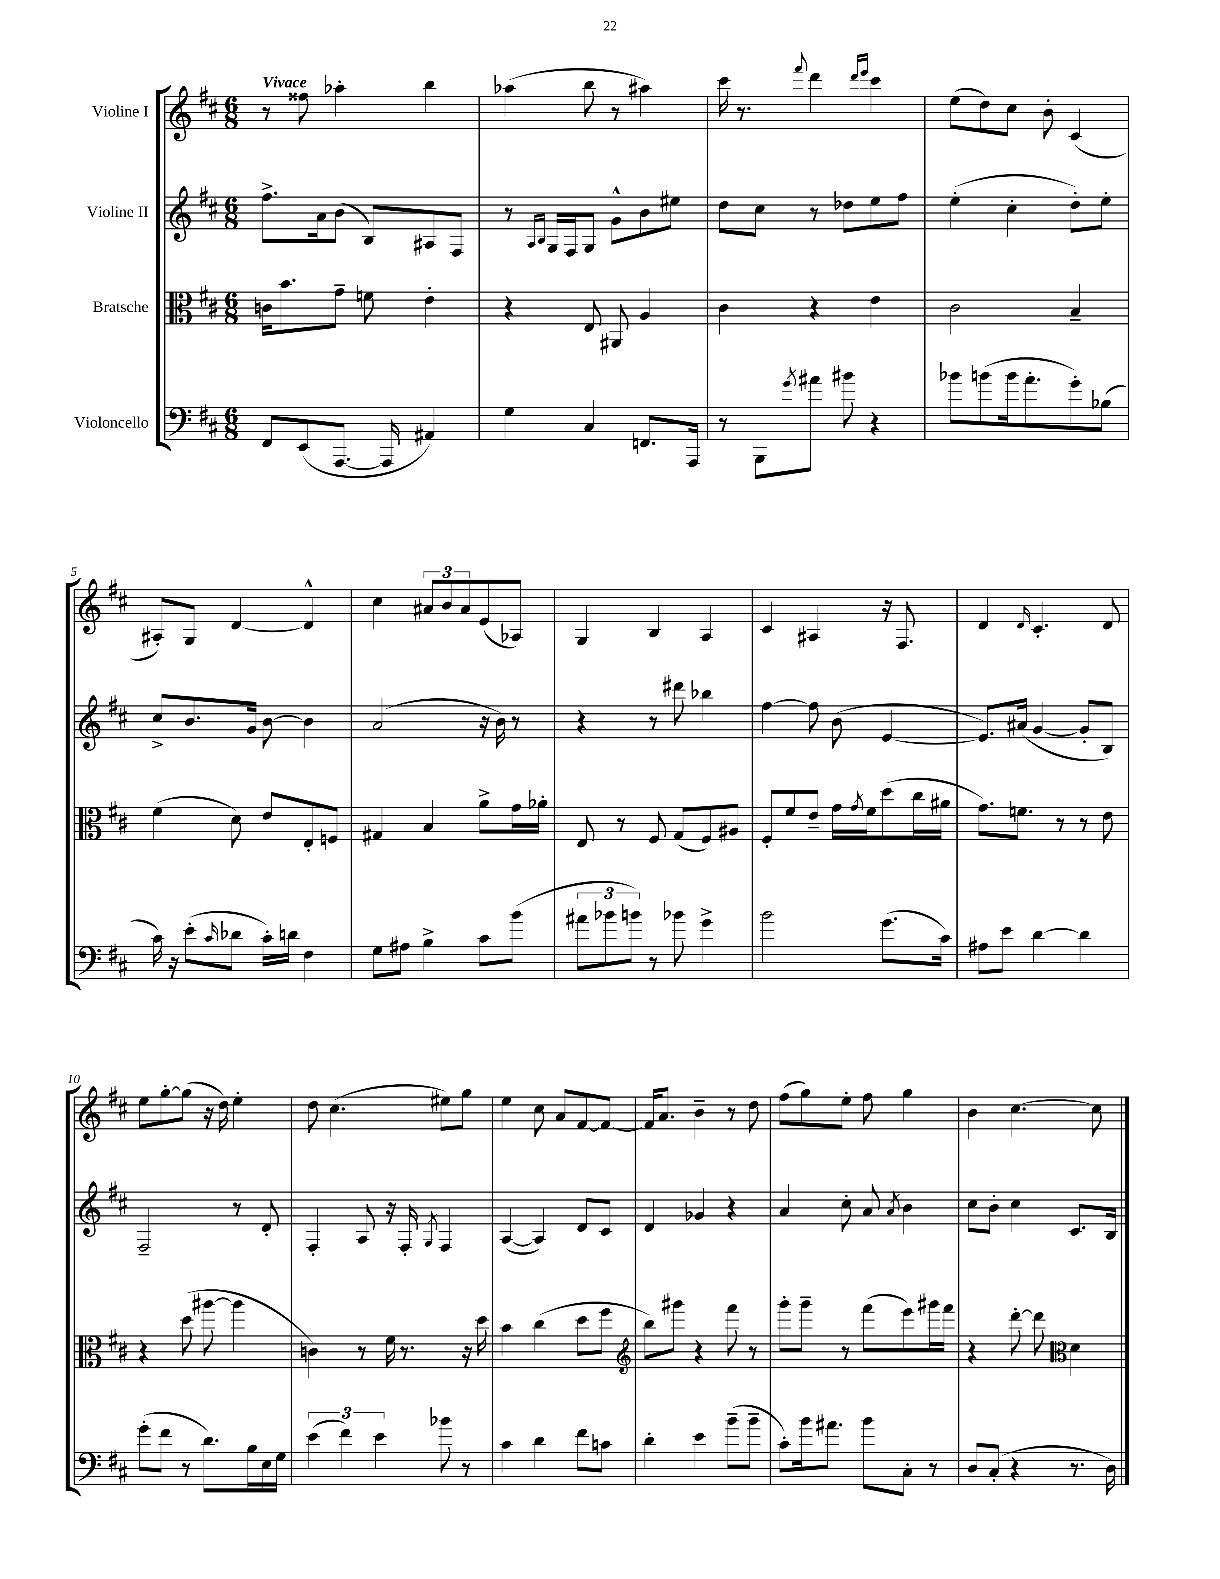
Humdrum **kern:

**kern	**kern	**kern	**kern
*staff4	*staff3	*staff2	*staff1
*clefF4	*clefC3	*clefG2	*clefG2
*k[f#c#]	*k[f#c#]	*k[f#c#]	*k[f#c#]
*M6/8	*M6/8	*M6/8	*M6/8
8FF#	16c	8.ff#^	8r
.	8.b	.	.
(8EE	.	.	8ff##
.	.	16a	.
[8.AAA	8g~	(8b	4aa-'
.	8f	8B)	.
16AAA]	.	.	.
4AA#)	4e'	8A#	4bb
.	.	8F#	.
=	=	=	=
4G	4r	8r	(4aa-
.	.	16qqA	.
.	.	16qqB	.
.	.	16G	.
.	.	16F#	.
4C#	8E	8G	8bb
.	8AA#	8g^^	8r
8.FF	4A	8b	4aa#)
.	.	8ee#	.
16AAA	.	.	.
=	=	=	=
8r	4c#	8dd	16ccc#
.	.	.	8.r
8BBB	.	8cc#	.
8qg	.	.	8qqfff#
8a#	4r	8r	4ddd
8b#	.	8dd-	.
.	.	.	16qqddd
.	.	.	16qqeee
4r	4e	8ee	4ccc#
.	.	8ff#	.
=	=	=	=
8b-	2c#	(4ee'	(8ee
(8b	.	.	8dd)
16b	.	4cc#'	8cc#
8.a'	.	.	.
.	.	.	8b'
8g')	4B~	8dd')	(4c#
(8B-	.	8ee'	.
=	=	=	=
16c#)	(4f#	8cc#^	8A#')
16r	.	.	.
(8e'	.	8.b	8G
16qqc#	.	.	.
8d-	8d)	.	[4d
.	.	16g	.
16c#')	8e	[8b	.
16d	.	.	.
4F#	8E'	4b]	4d^^]
.	8F	.	.
=	=	=	=
8G	4G#	(2a	4cc#
8A#	.	.	.
4B^	4B	.	12a#
.	.	.	12b
.	.	.	12a#
8c#	8a^	16r	(8e
.	.	16b)	.
(8b	16g	8r	8A-)
.	16a-'	.	.
=	=	=	=
12a#	8E	4r	4G
12b-	.	.	.
.	8r	.	.
12b)	.	.	.
8r	8F#	8r	4B
8b-	(8G	8ddd#	.
4g^	8F#)	4bb-	4A
.	8A#	.	.
=	=	=	=
2b	8F#'	[4ff#	4c#
.	8f#	.	.
.	8e~	8ff#]	4A#
.	16g	(8b	.
.	8qg	.	.
.	16f#	.	.
(8.g	(8dd	[4e	16r
.	.	.	8.F#
.	16cc#	.	.
16c#)	16a#	.	.
=	=	=	=
8A#	8.g)	8.e])	4d
8e	.	.	.
.	8.f	(16a#	.
.	.	.	16qqd
[4d	.	[4g	4.c#'
.	8r	.	.
4d]	8r	8g']	.
.	8e	8B)	8d
=	=	=	=
(8g'	4r	2F#~	8ee
8f#	.	.	[8gg'
8r	(8dd	.	(8gg]
8.d)	[8aa#	.	16r
.	.	.	16dd)
.	4aa#]	8r	4ee'
16B	.	.	.
16E	.	8d'	.
16G	.	.	.
=	=	=	=
(6e	4c)	4F#'	8dd
.	.	.	(4.cc#
6f#)	.	.	.
.	8r	8A	.
6e	.	.	.
.	16f#	16r	.
.	8.r	16F#'	.
.	.	8qG	.
8b-	.	4F#	8ee#)
8r	16r	.	8gg
.	16dd	.	.
=	=	=	=
4c#	4b	([4A	4ee
4d	(4cc#	4A])	8cc#
.	.	.	8a
8f#	8dd	8d	[8f#
8c	8ff#	8c#	8f#_
=	=	=	=
*	*clefG2	*	*
4d'	8bb)	4d	16f#]
.	.	.	8.a
.	8ggg#	.	.
4e	4r	4g-	4b~
(8b~	8fff#	4r	8r
8b~	8r	.	8dd
=	=	=	=
8c#')	8ggg'	4a	(8ff#
16b	8ggg~	.	8gg)
8.a#	.	.	.
.	8r	8cc#'	8ee'
8b	(8fff#	8a	8ff#
.	.	8qa	.
8C#'	8eee)	4b	4gg
8r	16ggg#	.	.
.	16fff#	.	.
=	=	=	=
8D	4r	8cc#	4b
(8C#'	.	8b'	.
4r	[8ddd'	4cc#	[4.cc#
.	8ddd]	.	.
*	*clefC3	*	*
8.r	4d	8.c#	.
.	.	.	8cc#]
16D)	.	16B	.
==	==	==	==
*-	*-	*-	*-
